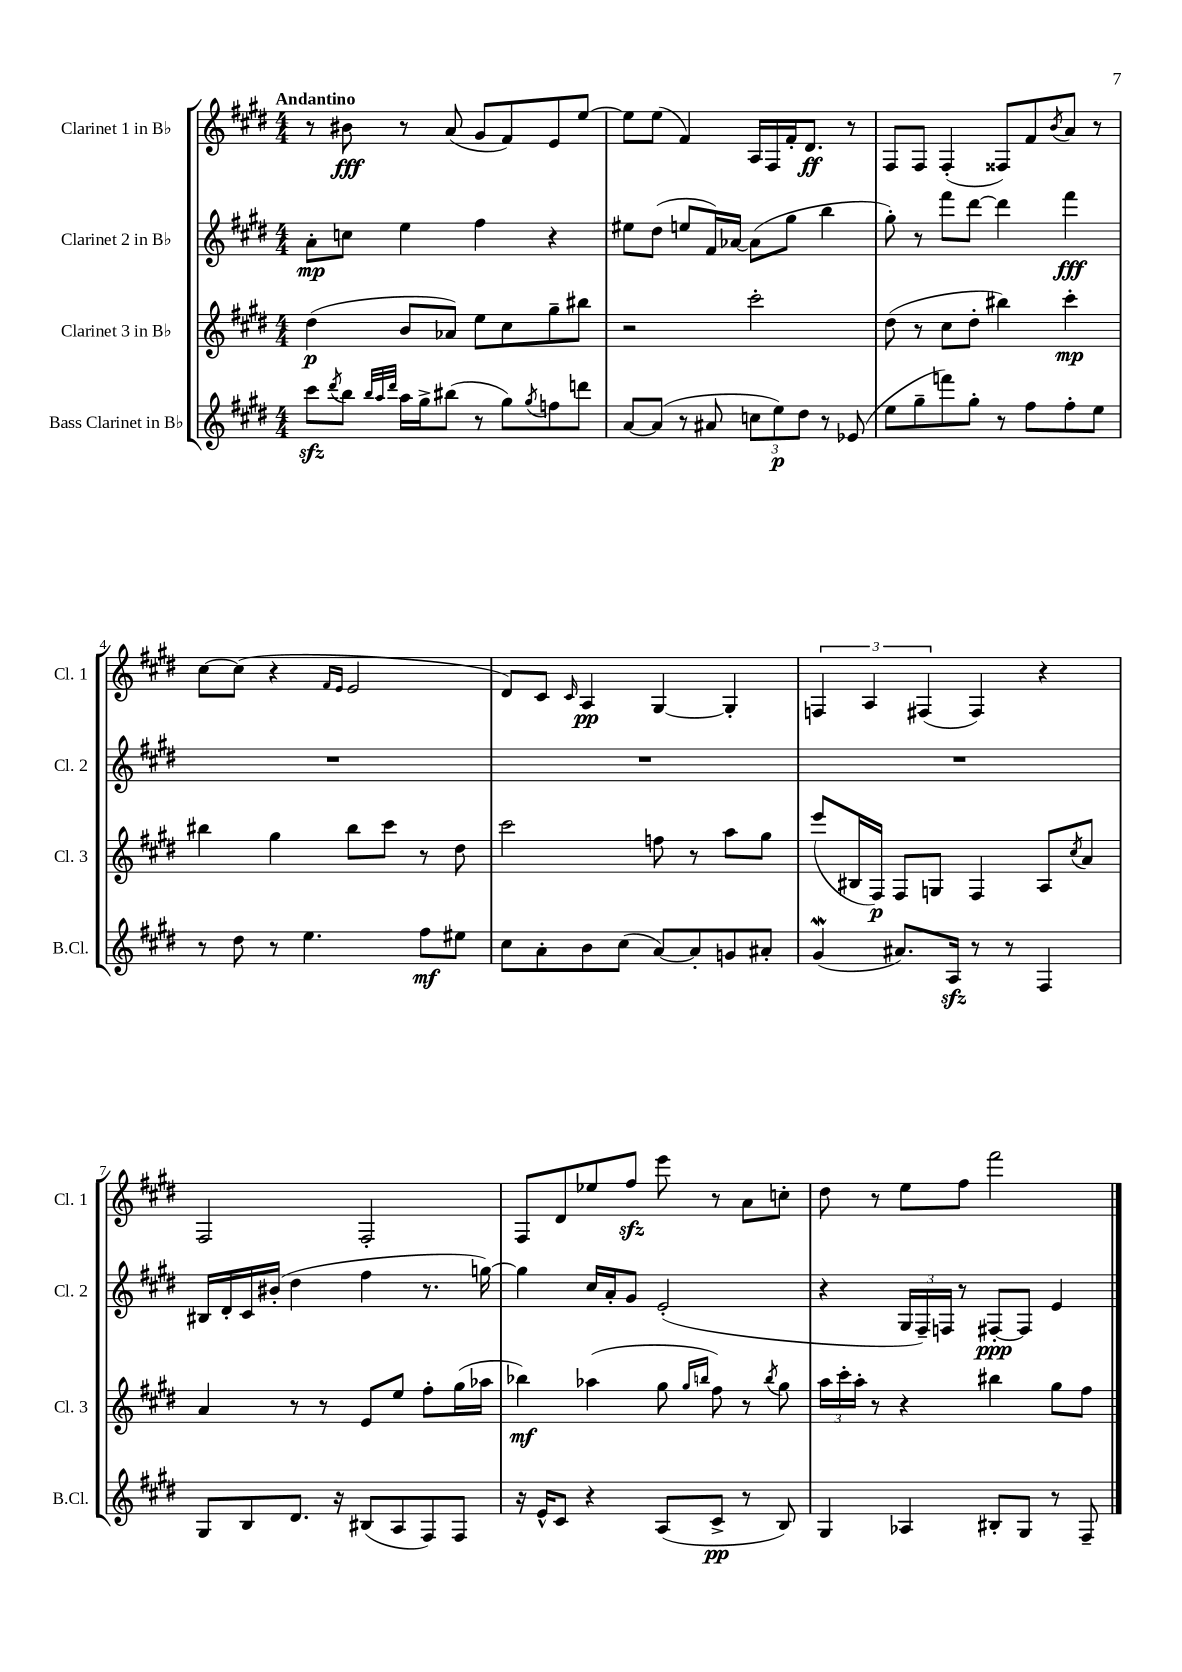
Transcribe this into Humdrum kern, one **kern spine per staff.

**kern	**dynam	**kern	**dynam	**kern	**dynam	**kern	**dynam
*part4	*part4	*part3	*part3	*part2	*part2	*part1	*part1
*staff4	*staff4	*staff3	*staff3	*staff2	*staff2	*staff1	*staff1
*I"Bass Clarinet in B♭	*	*I"Clarinet 3 in B♭	*	*I"Clarinet 2 in B♭	*	*I"Clarinet 1 in B♭	*
*I'B.Cl.	*	*I'Cl. 3	*	*I'Cl. 2	*	*I'Cl. 1	*
*clefG2	*	*clefG2	*	*clefG2	*	*clefG2	*
*k[f#c#g#d#]	*	*k[f#c#g#d#]	*	*k[f#c#g#d#]	*	*k[f#c#g#d#]	*
*M4/4	*	*M4/4	*	*M4/4	*	*M4/4	*
=1	=1	=1	=1	=1	=1	=1	=1
!	!	!	!	!	!	!LO:TX:a:B:t=Andantino	!
8ccc#zz\L	.	(4dd#\	p	8a'\L	mp	8r	.
8qddd#/	.	.	.	.	.	.	.
8bb\J	.	.	.	8ccn\J	.	8b#X\	fff
32qqbb/LLL	.	.	.	.	.	.	.
32qqaa/	.	.	.	.	.	.	.
32qqddd#/JJJ	.	.	.	.	.	.	.
16aa\LL	.	8b/L	.	4ee\	.	8r	.
16gg#^\J	.	.	.	.	.	.	.
(8bb#X\J	.	8a-X/J)	.	.	.	(8a/	.
8r	.	8ee\L	.	4ff#\	.	8g#/L	.
8gg#\L)	.	8cc#\	.	.	.	8f#/)	.
8qgg#/	.	.	.	.	.	.	.
8ffn\	.	8gg#~\	.	4r	.	8e/	.
8dddn\J	.	8bb#X\J	.	.	.	[8ee/J	.
=2	=2	=2	=2	=2	=2	=2	=2
[8a/L	.	2r	.	8ee#X\L	.	8ee\L]	.
(8a/J]	.	.	.	(8dd#\J	.	(8ee\J	.
8r	.	.	.	8een/L	.	4f#/)	.
8a#X/	.	.	.	16f#/L)	.	.	.
.	.	.	.	[16a-X/JJ	.	.	.
12ccn\L	.	2ccc#'\	.	(8a-\L]	.	16A/LL	.
.	.	.	.	.	.	16F#/	.
12ee\)	p	.	.	.	.	.	.
.	.	.	.	8gg#\J	.	16f#'/J	.
12dd#\J	.	.	.	.	.	.	.
.	.	.	.	.	.	8.d#/J	ff
8r	.	.	.	4bb\	.	.	.
(8e-X/	.	.	.	.	.	8r	.
=3	=3	=3	=3	=3	=3	=3	=3
8ee\L	.	(8dd#\	.	8gg#'\)	.	8F#/L	.
8gg#~\	.	8r	.	8r	.	8F#/J	.
8fffn\)	.	8cc#\L	.	8fff#\L	.	(4F#'/	.
8gg#'\J	.	8dd#'\J	.	[8ddd#\J	.	.	.
8r	.	4bb#X\)	.	4ddd#\]	.	8F##X/L)	.
8ff#\L	.	.	.	.	.	8f#/	.
.	.	.	.	.	.	8qb/	.
8ff#'\	.	4ccc#'\	mp	4fff#\	fff	8a/J	.
8ee\J	.	.	.	.	.	8r	.
!!LO:LB:g=z
=4	=4	=4	=4	=4	=4	=4	=4
8r	.	4bb#X\	.	1r	.	[8cc#\L	.
8dd#\	.	.	.	.	.	(8cc#\J]	.
8r	.	4gg#\	.	.	.	4r	.
4.ee\	.	.	.	.	.	.	.
.	.	.	.	.	.	16qqf#/LL	.
.	.	.	.	.	.	16qqe/JJ	.
.	.	8bb#\L	.	.	.	2e/	.
.	.	8ccc#\J	.	.	.	.	.
8ff#\L	mf	8r	.	.	.	.	.
8ee#X\J	.	8dd#\	.	.	.	.	.
=5	=5	=5	=5	=5	=5	=5	=5
8cc#\L	.	2ccc#\	.	1r	.	8d#/L)	.
8a'\	.	.	.	.	.	8c#/J	.
.	.	.	.	.	.	16qqc#/	.
8b\	.	.	.	.	.	4A/	pp
(8cc#\J	.	.	.	.	.	.	.
[8a/L)	.	8ffn\	.	.	.	[4G#/	.
8a'/]	.	8r	.	.	.	.	.
8gn/	.	8aa\L	.	.	.	4G#'/]	.
8a#X'/J	.	8gg#\J	.	.	.	.	.
=6	=6	=6	=6	=6	=6	=6	=6
(4g#W/	.	(8eee/L	.	1r	.	6Fn/	.
.	.	16B#X/L	.	.	.	.	.
.	.	.	.	.	.	6A/	.
.	.	16F#/JJ)	p	.	.	.	.
8.a#X/L)	.	8F#/L	.	.	.	.	.
.	.	.	.	.	.	(6F#X/	.
.	.	8Gn/J	.	.	.	.	.
16Azz/Jk	.	.	.	.	.	.	.
8r	.	4F#/	.	.	.	4F#/)	.
8r	.	.	.	.	.	.	.
4F#/	.	8A/L	.	.	.	4r	.
.	.	8qcc#/	.	.	.	.	.
.	.	8a/J	.	.	.	.	.
!!LO:LB:g=z
=7	=7	=7	=7	=7	=7	=7	=7
8G#/L	.	4a/	.	16B#X/LL	.	2F#/	.
.	.	.	.	16d#'/	.	.	.
8B/	.	.	.	16c#/	.	.	.
.	.	.	.	(16b#X'/JJ	.	.	.
8.d#/J	.	8r	.	4dd#\	.	.	.
.	.	8r	.	.	.	.	.
16r	.	.	.	.	.	.	.
(8B#X/L	.	8e/L	.	4ff#\	.	2F#'/	.
8A/	.	8ee/J	.	.	.	.	.
8F#/)	.	8ff#'\L	.	8.r	.	.	.
8F#/J	.	(16gg#\L	.	.	.	.	.
.	.	16aa-X\JJ	.	[16ggn\)	.	.	.
=8	=8	=8	=8	=8	=8	=8	=8
16r	.	4bb-X\)	mf	4gg\]	.	8F#/L	.
16e^^/KL	.	.	.	.	.	.	.
8c#/J	.	.	.	.	.	8d#/	.
4r	.	(4aa-X\	.	16cc#/LL	.	8ee-X/	.
.	.	.	.	16a'/J	.	.	.
.	.	.	.	8g#/J	.	8ff#zz/J	.
(8A/L	.	8gg#\	.	(2e'/	.	8eee\	.
.	.	16qqgg#/LL	.	.	.	.	.
.	.	16qqbbn/JJ	.	.	.	.	.
8c#^/J	pp	8ff#\)	.	.	.	8r	.
8r	.	8r	.	.	.	8a\L	.
.	.	8qbb/	.	.	.	.	.
8B/)	.	8gg#\	.	.	.	8ccn'\J	.
=9	=9	=9	=9	=9	=9	=9	=9
4G#/	.	24aa\LL	.	4r	.	8dd#\	.
.	.	24ccc#'\	.	.	.	.	.
.	.	24aa'\JJ	.	.	.	.	.
.	.	8r	.	.	.	8r	.
4A-X/	.	4r	.	24G#/LL	.	8ee\L	.
.	.	.	.	24F#~/)	.	.	.
.	.	.	.	24Fn/JJ	.	.	.
.	.	.	.	8r	.	8ff#\J	.
8B#X'/L	.	4bb#X\	.	[8F#X'/L	ppp	2fff#\	.
8G#/J	.	.	.	8F#/J]	.	.	.
8r	.	8gg#\L	.	4e/	.	.	.
8F#~/	.	8ff#\J	.	.	.	.	.
==	==	==	==	==	==	==	==
*-	*-	*-	*-	*-	*-	*-	*-
